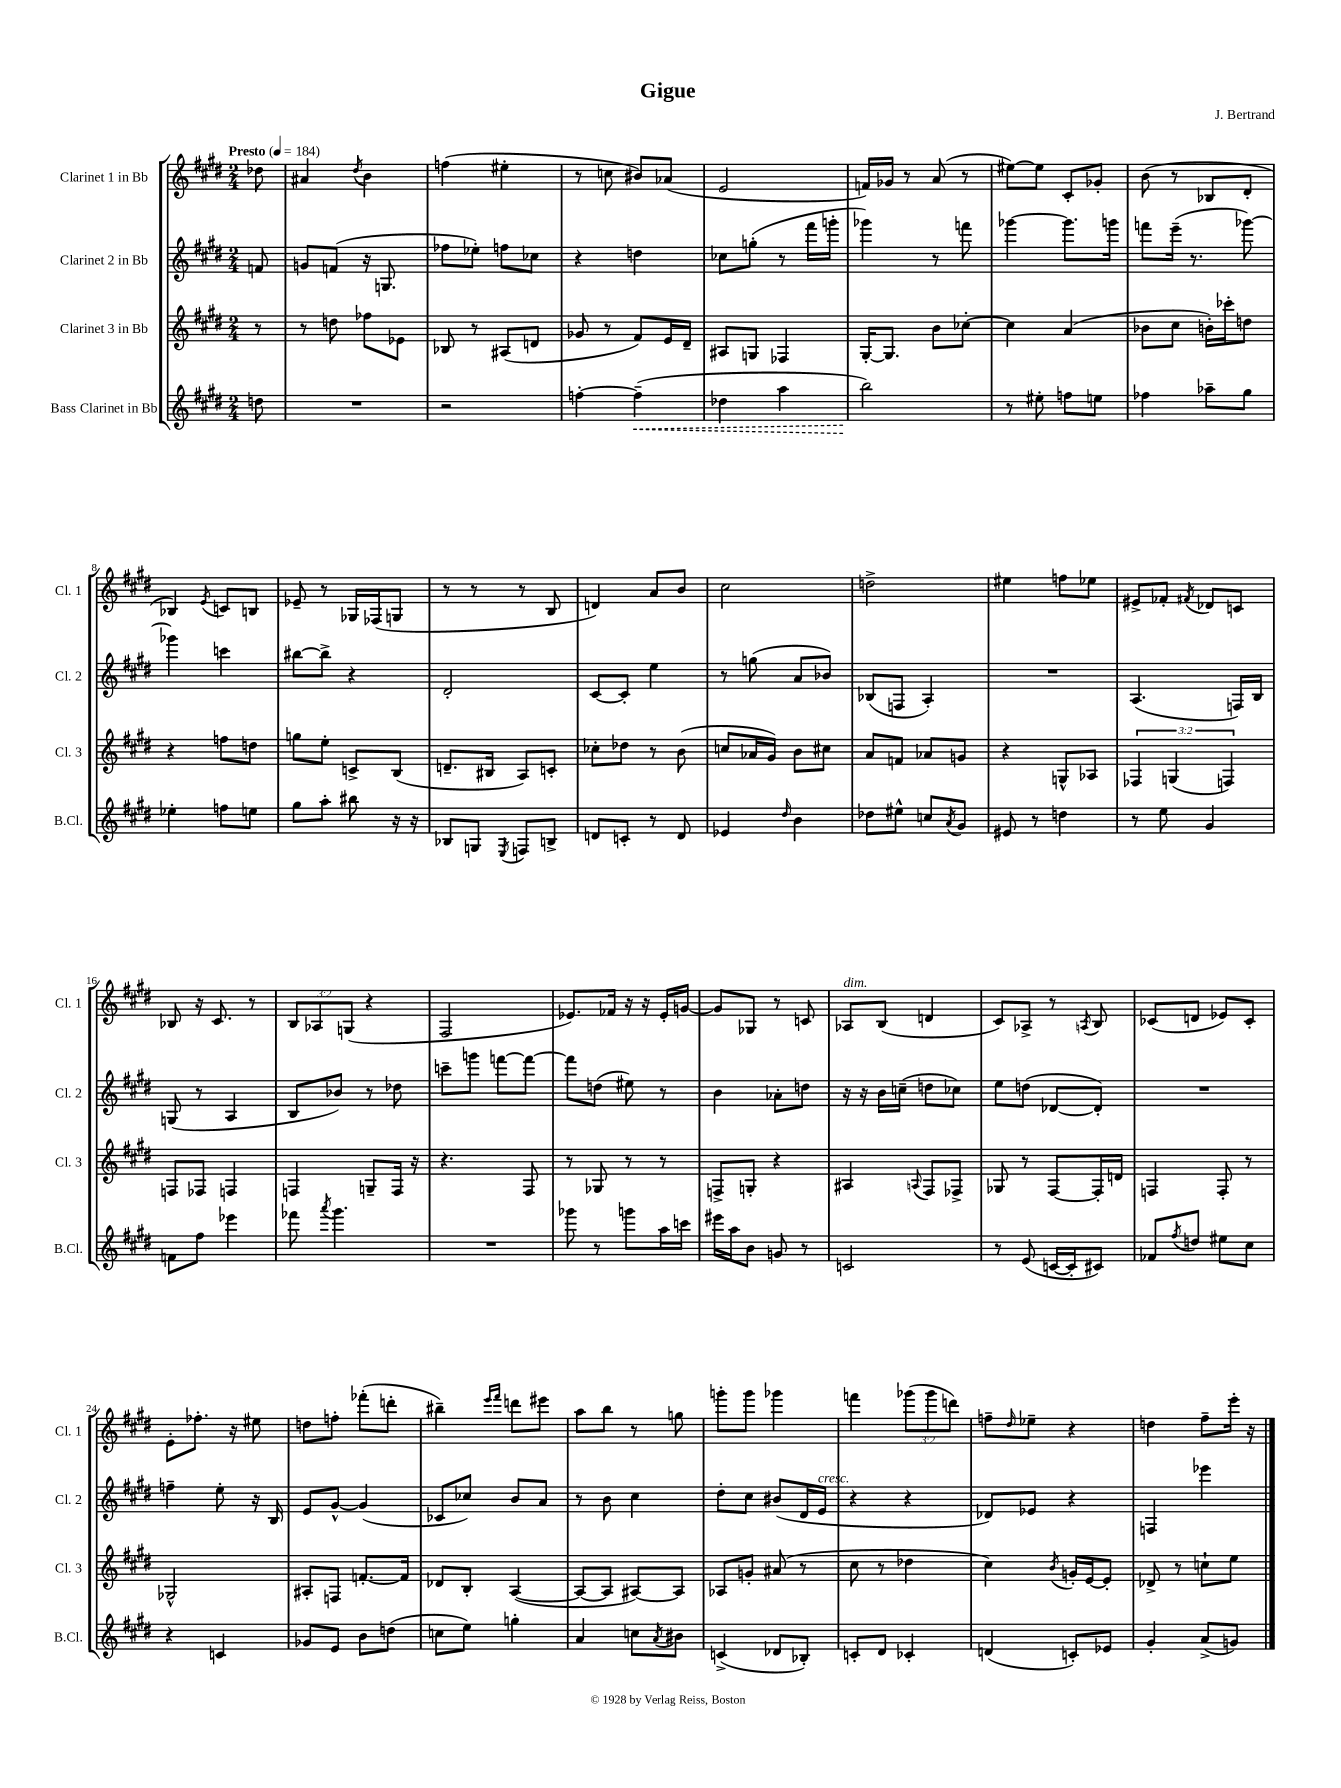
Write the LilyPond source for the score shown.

\header { title = "Gigue" composer = "J. Bertrand" }
<<
\new StaffGroup <<
\new Staff = "s0" \with { instrumentName = "Clarinet 1 in Bb" shortInstrumentName = "Cl. 1" } {
    \clef treble \key e \major \numericTimeSignature \time 2/4 \override Staff.TupletNumber.text = #tuplet-number::calc-fraction-text \partial 8 \tempo "Presto" 4 = 184
    des''8 |
    ais'4 \acciaccatura { dis''8 } b'4 |
    f''4( eis''4-. |
    r8 c''8 bis'8) aes'8( |
    e'2 |
    f'16) ges'16 r8 a'8( r8 |
    eis''8~) eis''8 cis'8-. ges'8-. |
    b'8( r8 bes8 dis'8-. |
    bes4) \acciaccatura { e'8 } c'8 b8 |
    ees'8-- r8 ges16 fes16( g8 |
    r8 r8 r8 b8 |
    d'4) a'8 b'8 |
    cis''2 |
    d''2-> |
    eis''4 f''8 ees''8 |
    eis'8-> fes'8-. \acciaccatura { fis'8 } des'8 c'8 |
    bes8 r16 cis'8. r8 |
    \tuplet 3/2 { b8 aes8 g8( } r4 |
    fis2 |
    ees'8.) fes'16 r16 r16 ees'16-. g'16~ |
    g'8 ges8 r8 c'8 |
    aes8^\markup { \italic "dim." } b8( d'4 |
    cis'8) aes8-> r8 \acciaccatura { a8 } b8 |
    ces'8( d'8 ees'8) ces'8-. |
    e'8-. fes''8.-. r16 eis''8 |
    d''8 f''8-. fes'''8-.( d'''8-. |
    bis''4--) \grace { e'''16 fis'''16 } d'''8 eis'''8 |
    a''8 b''8 r8 g''8 |
    g'''8-. g'''8 ges'''4 |
    f'''4 \tuplet 3/2 { ges'''8( ges'''8 d'''8) } |
    f''8-- \grace { dis''16 } ees''8-- r4 |
    d''4 fis''8-- e'''16-. r16 \bar "|." |
}
\new Staff = "s1" \with { instrumentName = "Clarinet 2 in Bb" shortInstrumentName = "Cl. 2" } {
    \clef treble \key e \major \numericTimeSignature \time 2/4 \partial 8
    f'8 |
    g'8 f'8( r16 g8. |
    fes''8 ees''8-.) f''8 ces''8 |
    r4 d''4 |
    ces''8 g''8-.( r8 fis'''16 g'''16-. |
    ges'''4) r8 f'''8 |
    ges'''4~ ges'''8. g'''16 |
    f'''8 e'''16--( r8. ges'''8~) |
    ges'''4 c'''4 |
    bis''8~ bis''8-> r4 |
    dis'2-. |
    cis'8~ cis'8-. e''4 |
    r8 g''8( a'8 bes'8) |
    bes8( f8 a4-.) |
    R2 |
    a4.( f16) b16 |
    g8( r8 a4 |
    b8 bes'8) r8 des''8 |
    c'''8-- g'''8 f'''8~ f'''8~ |
    f'''8 d''8( eis''8) r8 |
    b'4 aes'8-. d''8 |
    r16 r16 b'16 c''16--( d''8 ces''8) |
    e''8 d''8( des'8~ des'8-.) |
    R2 |
    f''4-- e''8-. r16 b16 |
    e'8 gis'8~-^ gis'4( |
    ces'8 ces''8) b'8 a'8 |
    r8 b'8 cis''4 |
    dis''8-. cis''8 bis'8( dis'16 e'16^\markup { \italic "cresc." } |
    r4 r4 |
    des'8) ees'8 r4 |
    f4 ees'''4 \bar "|." |
}
\new Staff = "s2" \with { instrumentName = "Clarinet 3 in Bb" shortInstrumentName = "Cl. 3" } {
    \clef treble \key e \major \numericTimeSignature \time 2/4 \override Staff.TupletNumber.text = #tuplet-number::calc-fraction-text \partial 8
    r8 |
    r8 d''8 fes''8 ees'8 |
    bes8 r8 ais8( d'8 |
    ges'8 r8 fis'8) e'16 dis'16-- |
    ais8 g8 fes4 |
    gis16~-. gis8. b'8 ces''8~-. |
    ces''4 a'4( |
    bes'8 cis''8 b'16-.) ces'''16-. d''8 |
    r4 f''8 d''8 |
    g''8 e''8-. c'8-> b8( |
    d'8.-- bis16 a8) c'8-. |
    ces''8-. des''8 r8 b'8( |
    c''8 aes'16 gis'16) b'8 cis''8 |
    a'8 f'8 aes'8 g'8 |
    r4 g8-^ aes8 |
    \tuplet 3/2 { fes4 g4( f4) } |
    f8 fes8 f4 |
    f4 g8-- f16 r16 |
    r4. fis8 |
    r8 ges8 r8 r8 |
    f8-> g8-. r4 |
    ais4 \appoggiatura { a8 } fis8 fes8-> |
    ges8 r8 fis8~ fis16-. d'16 |
    f4 f8-. r8 |
    ges2-^ |
    ais8-. f8 f'8.~-. f'16 |
    des'8 b8-. a4~( |
    a8~ a8 ais8~) ais8 |
    aes8 g'8-. ais'8( r8 |
    cis''8 r8 des''4 |
    cis''4) \acciaccatura { b'8 } g'16-. e'16~ e'8-. |
    des'8-> r8 c''8-! e''8 \bar "|." |
}
\new Staff = "s3" \with { instrumentName = "Bass Clarinet in Bb" shortInstrumentName = "B.Cl." } {
    \clef treble \key e \major \numericTimeSignature \time 2/4 \partial 8
    d''8 |
    R2 |
    r2 |
    f''4~-. \once \override Hairpin.style = #'dashed-line f''4--\<( |
    des''4 a''4 |
    b''2\!) |
    r8 eis''8-. f''8 e''8 |
    fes''4 aes''8-- gis''8 |
    ees''4-. f''8 e''8 |
    gis''8 a''8-. bis''8 r16 r16 |
    bes8 g8 \acciaccatura { e8 } f8 b8-> |
    d'8 c'8-. r8 d'8 |
    ees'4 \grace { dis''16 } b'4 |
    des''8 eis''8-^ c''8 \acciaccatura { a'8 } gis'8 |
    eis'8 r8 d''4 |
    r8 e''8 gis'4 |
    f'8 fis''8 ees'''4 |
    fes'''8 \acciaccatura { a'''8 } gis'''4. |
    R2 |
    ges'''8 r8 g'''8 a''16 c'''16 |
    eis'''16 a''16 b'8 g'8 r8 |
    c'2 |
    r8 e'8( c'16~ c'16-. cis'8) |
    fes'8 \acciaccatura { fis''8 } d''8 eis''8 cis''8 |
    r4 c'4 |
    ges'8 e'8 b'8 d''8( |
    c''8 e''8) g''4-. |
    a'4 c''8 \acciaccatura { a'8 } bis'8 |
    c'4->( des'8 bes8-.) |
    c'8-. dis'8 ces'4-. |
    d'4( c'8-.) ees'8 |
    gis'4-. a'8->( g'8) \bar "|." |
}
>>
>>
